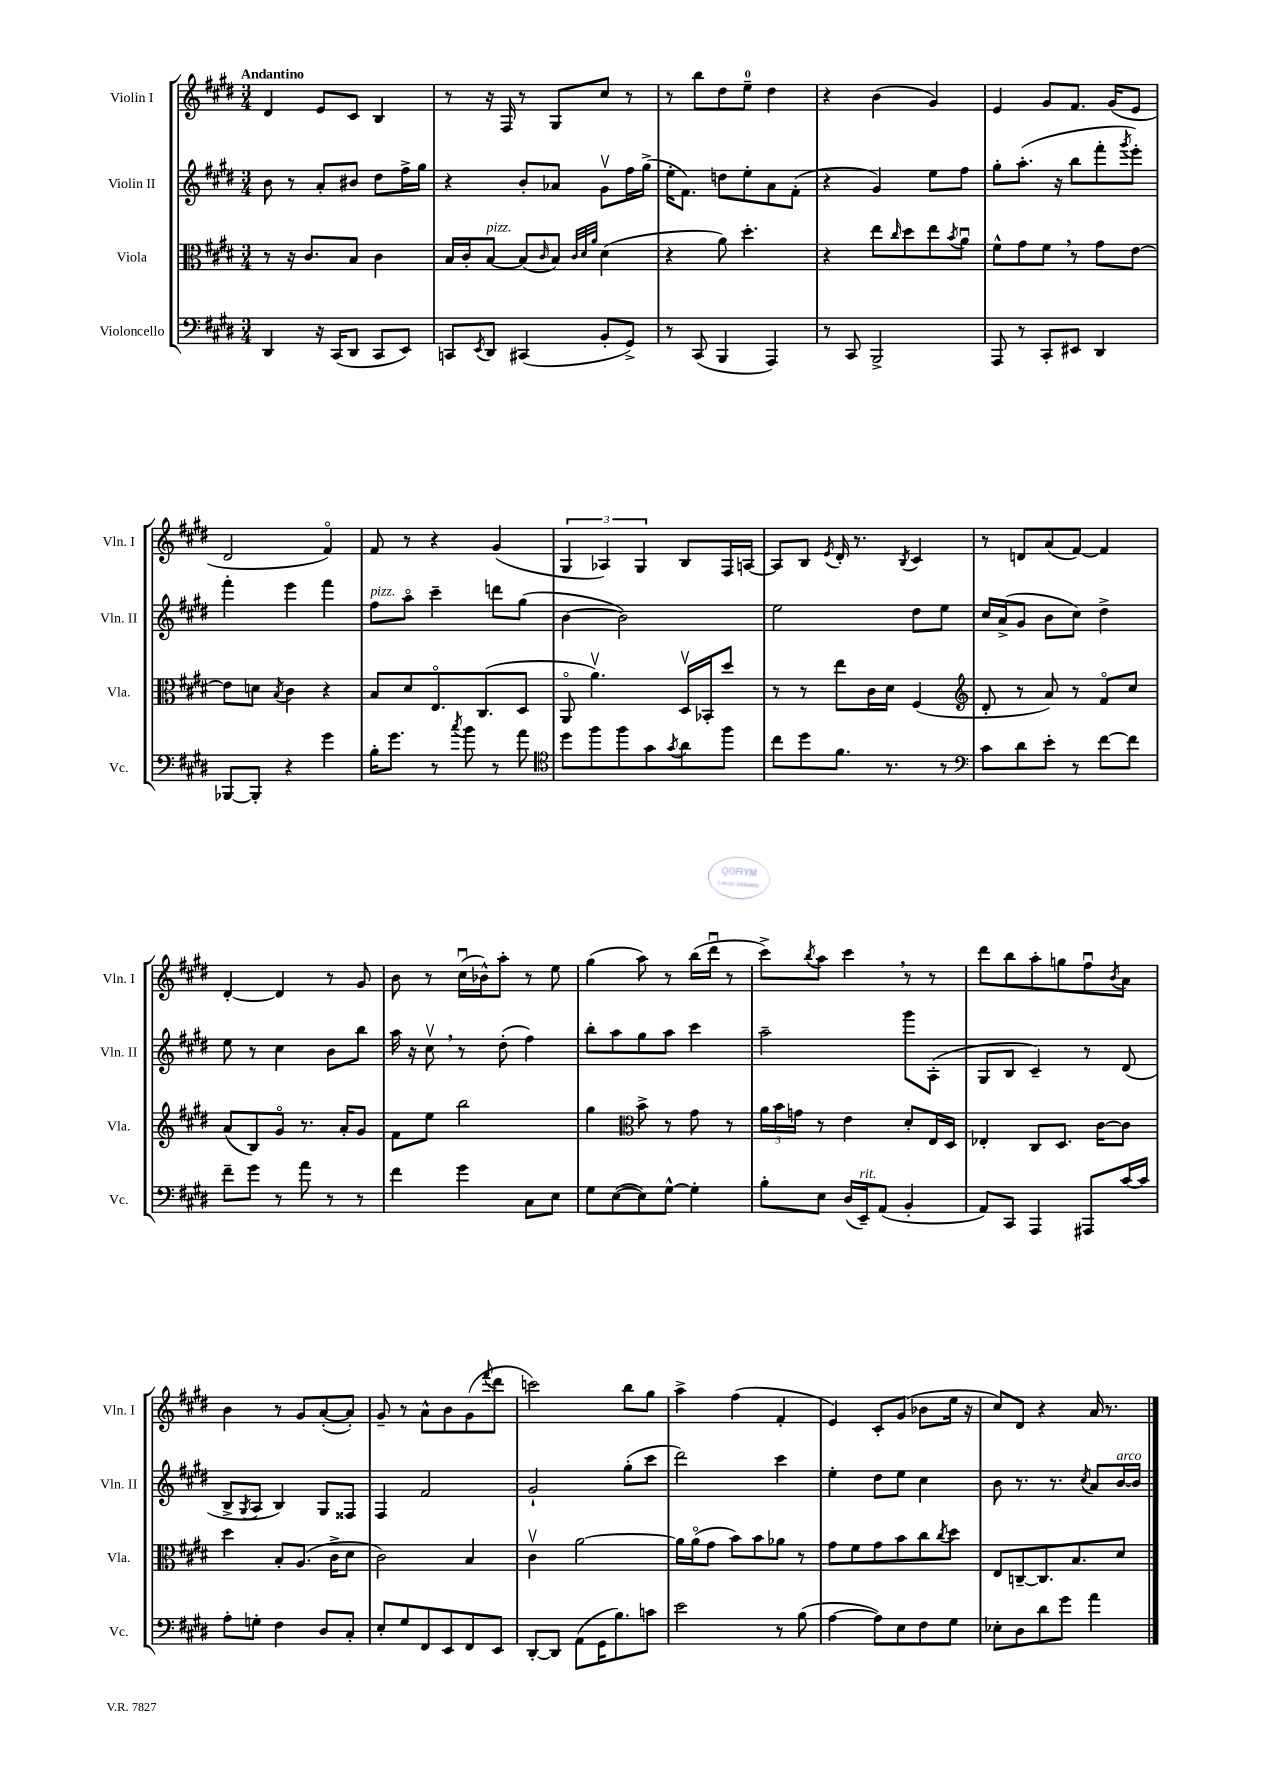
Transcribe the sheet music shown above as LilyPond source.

<<
\new StaffGroup <<
\new Staff = "s0" \with { instrumentName = "Violin I" shortInstrumentName = "Vln. I" } {
    \clef treble \key e \major \numericTimeSignature \time 3/4 \tempo "Andantino"
    dis'4 e'8 cis'8 b4 |
    r8 r16 fis16 r8 gis8 cis''8 r8 |
    r8 b''8 dis''8 e''8-0-- dis''4 |
    r4 b'4( gis'4) |
    e'4 gis'8 fis'8. gis'16( e'8 |
    dis'2 fis'4\flageolet) |
    fis'8 r8 r4 gis'4( |
    \tuplet 3/2 { gis4 aes4) gis4 } b8 fis16 a16~ |
    a8 b8 \acciaccatura { e'8 } dis'16-. r8. \acciaccatura { b8 } cis'4 |
    r8 d'8 a'8( fis'8~) fis'4 |
    dis'4~-. dis'4 r8 gis'8 |
    b'8 r8 cis''16\downbow( bes'16-^) a''8-. r8 e''8 |
    gis''4( a''8) r8 b''16( dis'''16\downbow r8 |
    cis'''8->) \acciaccatura { b''8 } a''8 cis'''4 \breathe r8 r8 |
    dis'''8 b''8 a''8-. g''8 fis''8\downbow \acciaccatura { b'8 } a'8 |
    b'4 r8 gis'8 a'8~-.( a'8-.) |
    gis'8-- r8 a'8-^ b'8 gis'8( \appoggiatura { fis'''8 } dis'''8 |
    c'''2) b''8 gis''8 |
    a''4-> fis''4( fis'4-. |
    e'4) cis'8-. gis'8( bes'8 e''16 r16 |
    cis''8) dis'8 r4 a'16 r8. \bar "|." |
}
\new Staff = "s1" \with { instrumentName = "Violin II" shortInstrumentName = "Vln. II" } {
    \clef treble \key e \major \numericTimeSignature \time 3/4
    b'8 r8 a'8-. bis'8 dis''8 fis''16-> gis''16 |
    r4 b'8-. aes'8 gis'8\upbow fis''16 gis''16->( |
    e''16-. fis'8.) d''8 e''8-. a'8 fis'8-.( |
    r4 gis'4) e''8 fis''8 |
    gis''8-. a''8.-.( r16 b''8 fis'''8-. \acciaccatura { gis'''8 } e'''8-.) |
    fis'''4-. e'''4 fis'''4 |
    fis''8^\markup { \italic "pizz." } a''8\flageolet cis'''4-- d'''8 gis''8( |
    b'4~ b'2) |
    e''2 dis''8 e''8 |
    cis''16 a'16->( gis'8 b'8 cis''8) dis''4-> |
    e''8 r8 cis''4 b'8 b''8 |
    a''16 r16 cis''8\upbow \breathe r8 dis''8-.( fis''4) |
    b''8-. a''8 gis''8 a''8 cis'''4 |
    a''2-- gis'''8 a8-.( |
    gis8 b8 cis'4--) r8 dis'8( |
    b8-> \acciaccatura { gis8 } a8 b4) gis8 fisis8 |
    fis4 fis'2 |
    gis'2-! gis''8-.( cis'''8 |
    dis'''2) cis'''4 |
    e''4-. dis''8 e''8 cis''4 |
    b'8 r8. r8. \acciaccatura { cis''8 } a'8 b'16~^\markup { \italic "arco" } b'16 \bar "|." |
}
\new Staff = "s2" \with { instrumentName = "Viola" shortInstrumentName = "Vla." } {
    \clef alto \key e \major \numericTimeSignature \time 3/4
    r8 r16 cis'8. b8 cis'4 |
    b16 cis'16-. b8~^\markup { \italic "pizz." } b8( \grace { cis'16 } b8) \grace { cis'32 dis'32 a'32 } dis'4( |
    r4 a'8) dis''4.-. |
    r4 e''8 \grace { cis''16 } dis''8 e''8 \acciaccatura { b'8 } a'8\downbow |
    fis'8-^ gis'8 fis'8 \breathe r8 gis'8 e'8~ |
    e'8 d'8 \acciaccatura { b8 } cis'4 r4 |
    b8 dis'8 e8.\flageolet cis8.( dis8 |
    a,8\flageolet a'4.\upbow) dis16\upbow bes,16-. dis''8 |
    r8 r8 e''8 cis'16 dis'16 fis4( |
    \clef treble dis'8-. r8 a'8) r8 fis'8\flageolet cis''8 |
    a'8( b8) gis'8\flageolet r8. a'16-. gis'8 |
    fis'8 e''8 b''2 |
    gis''4 \clef alto b'8-> r8 gis'8 r8 |
    \tuplet 3/2 { a'16 b'16 g'16 } r8 e'4 dis'8-. e16 dis16 |
    ees4-. cis8 dis8. cis'16~ cis'8 |
    dis''4 b8-. a8.( cis'16-> dis'8 |
    cis'2) b4 |
    cis'4\upbow a'2~ |
    a'16 a'16\flageolet( gis'8 b'8) b'8 aes'8 r8 |
    gis'8 fis'8 gis'8 b'8 cis''8 \acciaccatura { cis''8 } dis''8 |
    e8 c8~-- c8. b8. dis'8 \bar "|." |
}
\new Staff = "s3" \with { instrumentName = "Violoncello" shortInstrumentName = "Vc." } {
    \clef bass \key e \major \numericTimeSignature \time 3/4
    dis,4 r16 cis,16( dis,8 cis,8 e,8) |
    c,8 \acciaccatura { e,8 } dis,8 cis,4( b,8-. gis,8->) |
    r8 cis,8( b,,4 a,,4) |
    r8 cis,8 b,,2-> |
    a,,8 r8 cis,8-. eis,8 dis,4 |
    bes,,8~ bes,,8-. r4 gis'4 |
    b16-. gis'8. r8 \acciaccatura { cis''8 } b'8 r8 a'8 |
    \clef tenor dis''8 fis''8 fis''8 gis'8 \acciaccatura { gis'8 } a'8 fis''8 |
    cis''8 dis''8 fis'8. r8. r8 |
    \clef bass cis'8 dis'8 e'8-. r8 fis'8~ fis'8 |
    fis'8-- gis'8 r8 a'8 r8 r8 |
    fis'4 gis'4 cis8 e8 |
    gis8 e8~( e8) gis8~-^ gis4-. |
    b8-. e8 dis16( e,16--^\markup { \italic "rit." }) a,8( b,4-. |
    a,8) cis,8 a,,4 ais,,8 cis'16~ cis'16 |
    a8-. g8-. fis4 dis8 cis8-. |
    e8-. gis8 fis,8 e,8 fis,8 e,8 |
    dis,8~-. dis,8 a,8( gis,16 b8.) c'8 |
    e'2 r8 b8( |
    a4~ a8) e8 fis8 gis8 |
    ees8-. dis8 dis'8 gis'8 a'4 \bar "|." |
}
>>
>>
\layout { \context { \Score \remove "Bar_number_engraver" } }
